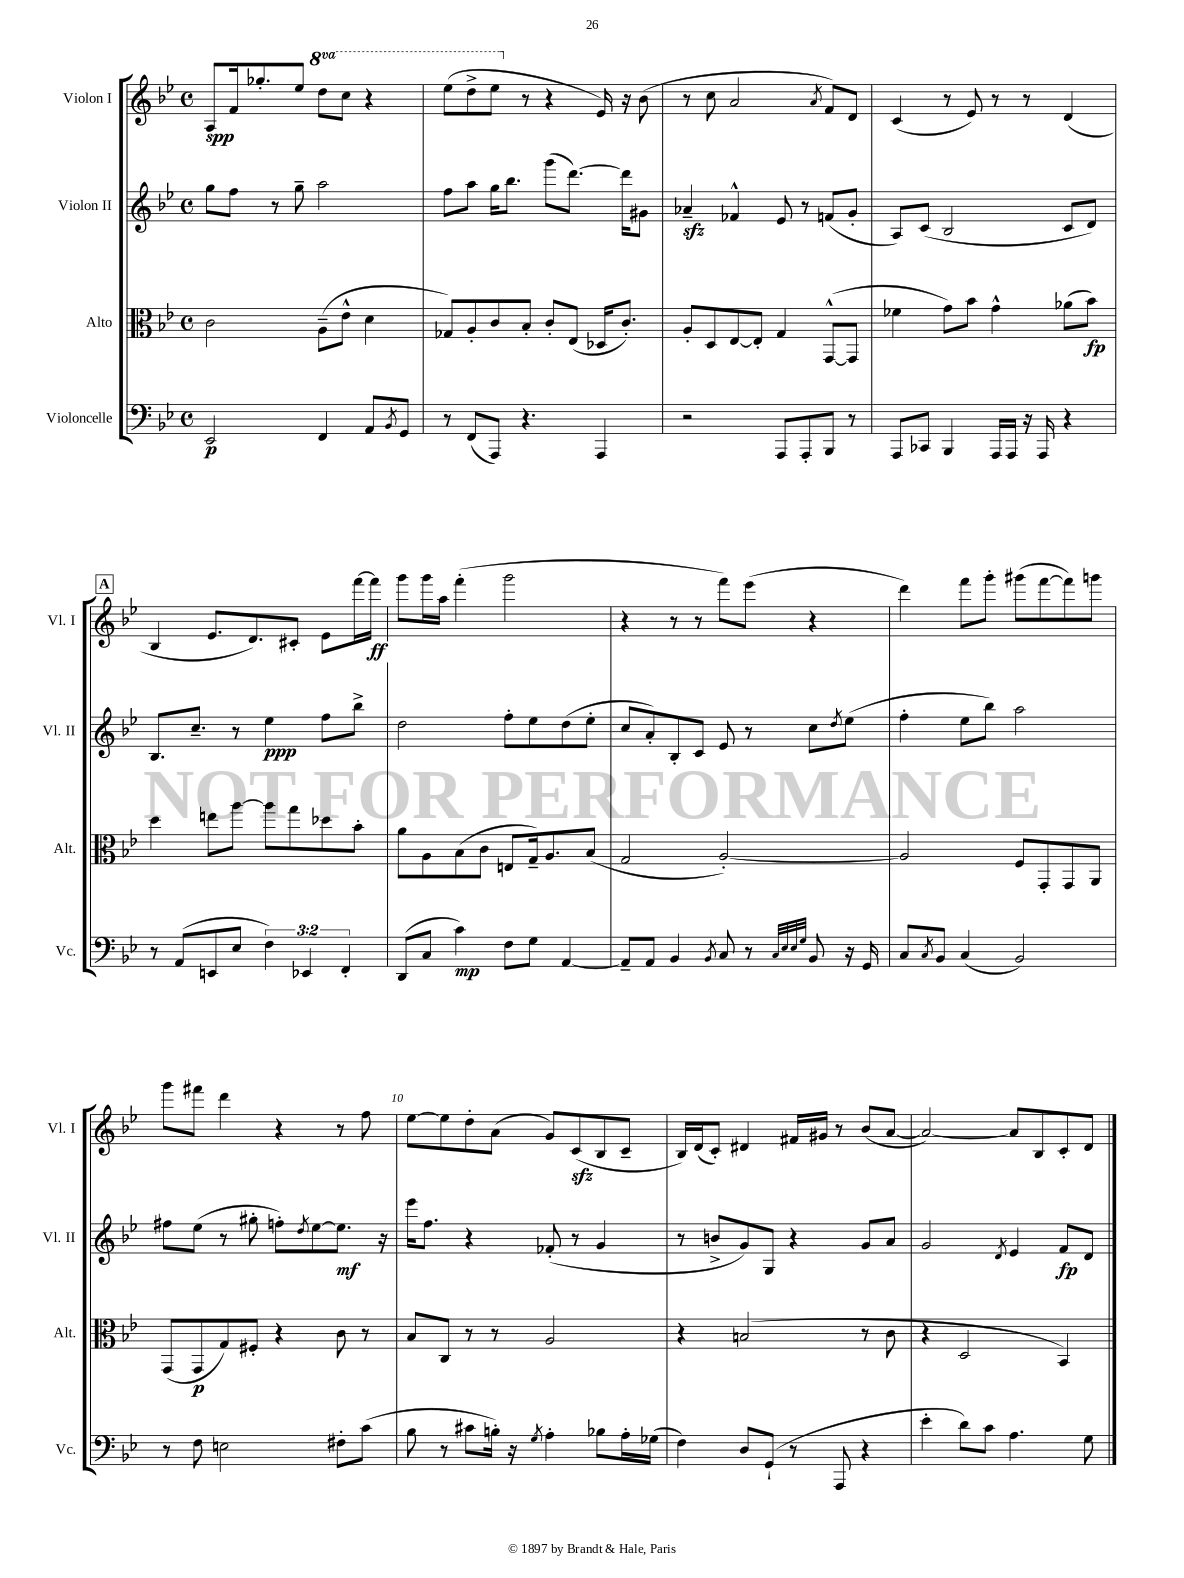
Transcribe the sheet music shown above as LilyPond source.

<<
\new StaffGroup <<
\new Staff = "s0" \with { instrumentName = "Violon I" shortInstrumentName = "Vl. I" } {
    \clef treble \key bes \major \defaultTimeSignature \time 4/4 \set Staff.ottavationMarkups = #ottavation-simple-ordinals
    a8\spp f'16 ges''8.-. ees''8 \ottava #1 d'''8 c'''8 r4 |
    ees'''8( d'''8-> ees'''8 \ottava #0 r8 r4 ees'16) r16 bes'8( |
    r8 c''8 a'2 \acciaccatura { a'8 } f'8) d'8 |
    c'4( r8 ees'8) r8 r8 d'4( |
    \mark \markup { \box "A" } bes4 ees'8. d'8.) cis'8-. ees'8 f'''16~ f'''16\ff |
    g'''8 g'''16 a''16 f'''4-.( g'''2 |
    r4 r8 r8 f'''8) ees'''8( r4 |
    d'''4) f'''8 g'''8-. gis'''8( f'''8~ f'''8) g'''8 |
    g'''8 fis'''8 d'''4 r4 r8 f''8 |
    ees''8~ ees''8 d''8-. a'8( g'8) c'8\sfz( bes8 c'8-- |
    bes16) d'16( c'8-.) dis'4 fis'16 gis'16 r8 bes'8( a'8~ |
    a'2~) a'8 bes8 c'8-. d'8 \bar "|." |
}
\new Staff = "s1" \with { instrumentName = "Violon II" shortInstrumentName = "Vl. II" } {
    \clef treble \key bes \major \defaultTimeSignature \time 4/4
    g''8 f''8 r8 g''8-- a''2 |
    f''8 a''8 g''16 bes''8. g'''8( d'''8.~) d'''16 gis'8 |
    aes'4--\sfz fes'4-^ ees'8 r8 f'8( g'8-. |
    a8) c'8( bes2 c'8 d'8) |
    \mark \markup { \box "A" } bes8. c''8.-- r8 ees''4\ppp f''8 bes''8-> |
    d''2 f''8-. ees''8 d''8( ees''8-. |
    c''8 a'8-.) bes8-. c'8 ees'8 r8 c''8 \acciaccatura { d''8 } ees''8( |
    f''4-. ees''8 bes''8) a''2 |
    fis''8 ees''8( r8 gis''8-. f''8-.) \acciaccatura { d''8 } ees''8~ ees''8.\mf r16 |
    ees'''16 f''8. r4 fes'8-.( r8 g'4 |
    r8 b'8-> g'8) g8 r4 g'8 a'8 |
    g'2 \acciaccatura { d'8 } ees'4 f'8\fp d'8 \bar "|." |
}
\new Staff = "s2" \with { instrumentName = "Alto" shortInstrumentName = "Alt." } {
    \clef alto \key bes \major \defaultTimeSignature \time 4/4
    c'2 a8--( ees'8-^ d'4 |
    ges8) a8-. c'8 bes8-. c'8-. ees8( des16 c'8.-.) |
    a8-. d8 ees8~ ees8-. g4 g,8~-^( g,8 |
    fes'4 g'8) bes'8 g'4-^ aes'8( bes'8\fp) |
    \mark \markup { \box "A" } d''4 e''8 a''8~ a''8 g''8 des''8 bes'8-. |
    a'8 a8 bes8( c'8 e8 g16--) a8. bes8( |
    g2 a2~-.) |
    a2 f8 g,8-. g,8 a,8 |
    g,8( g,8\p g8) fis8-. r4 c'8 r8 |
    bes8 c8 r8 r8 a2 |
    r4 b2( r8 c'8 |
    r4 d2 bes,4) \bar "|." |
}
\new Staff = "s3" \with { instrumentName = "Violoncelle" shortInstrumentName = "Vc." } {
    \clef bass \key bes \major \defaultTimeSignature \time 4/4 \override Staff.TupletNumber.text = #tuplet-number::calc-fraction-text
    ees,2\p f,4 a,8 \acciaccatura { bes,8 } g,8 |
    r8 f,8( a,,8) r4. a,,4 |
    r2 a,,8 a,,8-. bes,,8 r8 |
    a,,8 ces,8 bes,,4 a,,16 a,,16 r16 a,,16 r4 |
    \mark \markup { \box "A" } r8 a,8( e,8 ees8 \tuplet 3/2 { f4) ees,4 f,4-. } |
    d,8( c8 c'4\mp) f8 g8 a,4~ |
    a,8-- a,8 bes,4 \acciaccatura { bes,8 } c8 r8 \grace { c32 ees32 ees32 g32 } bes,8 r16 g,16 |
    c8 \acciaccatura { c8 } bes,8 c4( bes,2) |
    r8 f8 e2 fis8-. c'8( |
    bes8 r8 cis'8 b16-.) r16 \acciaccatura { g8 } a4-. bes8 a16-. ges16( |
    f4) d8 g,8-!( r8 a,,8 r4 |
    ees'4-. d'8) c'8 a4. g8 \bar "|." |
}
>>
>>
\layout { \context { \Score \override BarNumber.break-visibility = ##(#f #t #t) barNumberVisibility = #(every-nth-bar-number-visible 5) } }
